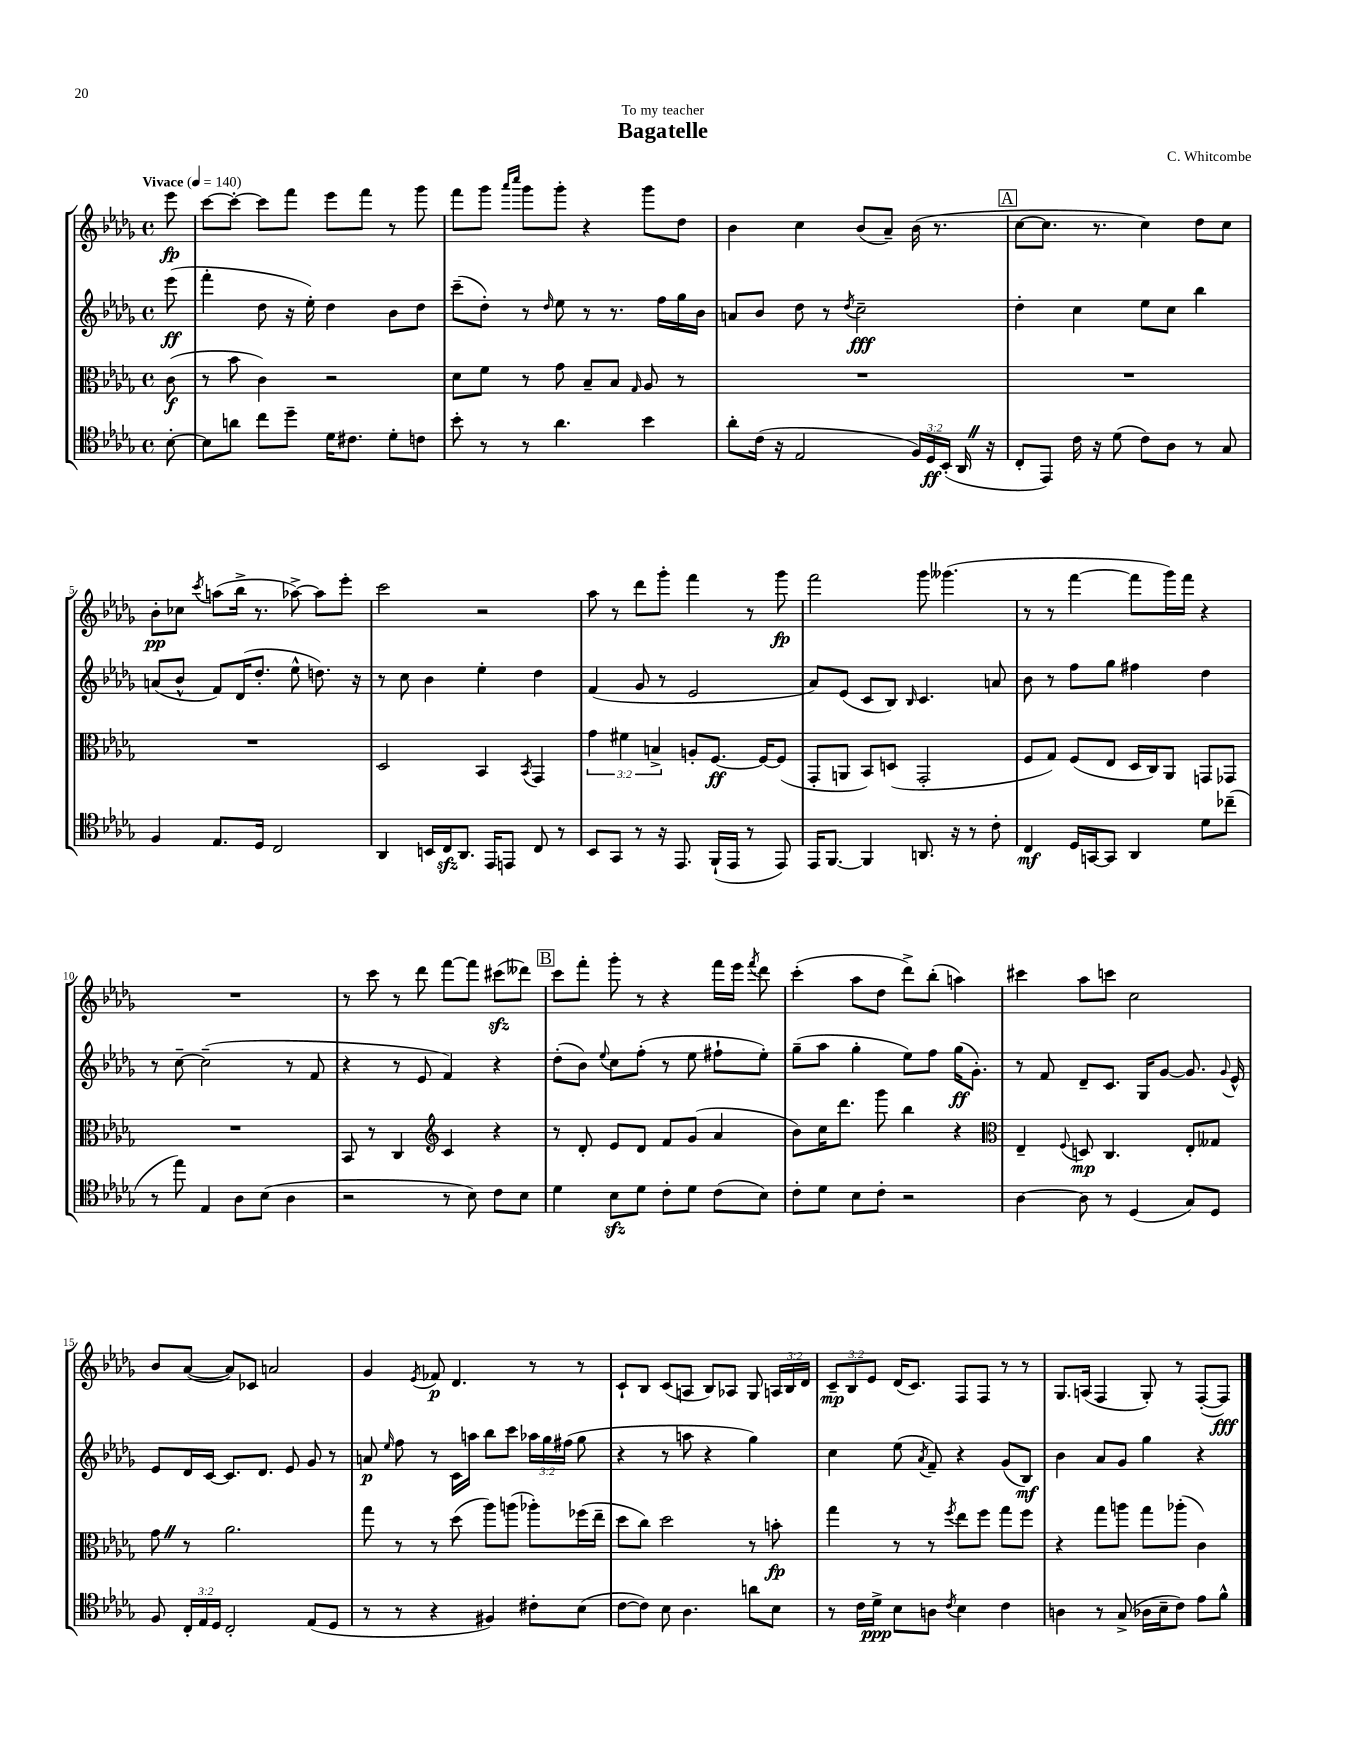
\header { title = "Bagatelle" composer = "C. Whitcombe" dedication = "To my teacher" }
<<
\new StaffGroup <<
\new Staff = "s0" {
    \clef treble \key des \major \defaultTimeSignature \time 4/4 \override Staff.TupletNumber.text = #tuplet-number::calc-fraction-text \partial 8 \tempo "Vivace" 4 = 140
    \autoBeamOff ees'''8\fp |
    c'''8[~ c'''8]~-. c'''8[ f'''8] ees'''8[ f'''8] r8 ges'''8 |
    f'''8[ ges'''8] \grace { aes'''16[ c''''16] } ges'''8[ ges'''8]-. r4 ges'''8[ des''8] |
    bes'4 c''4 bes'8[( aes'8]--) bes'16( r8. |
    \mark \markup { \box "A" } c''8[~ c''8.] r8. c''4) des''8[ c''8] |
    bes'8[-.\pp ces''8] \acciaccatura { c'''8 } a''8[( bes''16]-> r8. aes''8~->) aes''8[ ees'''8]-. |
    c'''2 r2 |
    aes''8 r8 des'''8[ ges'''8]-. f'''4 r8 ges'''8\fp |
    f'''2 ges'''8 geses'''4.( |
    r8 r8 f'''4~ f'''8[ ges'''16) f'''16] r4 |
    R1 |
    r8 c'''8 r8 des'''8 f'''8[~ f'''8] cis'''8[\sfz( deses'''8]) |
    \mark \markup { \box "B" } c'''8[ f'''8]-. ges'''8-. r8 r4 f'''16[ ees'''16] \acciaccatura { f'''8 } des'''8 |
    c'''4-.( aes''8[ des''8] des'''8[->) bes''8]-.( a''4) |
    cis'''4 aes''8[ c'''8] c''2 |
    bes'8[ aes'8]~( aes'8[) ces'8] a'2 |
    ges'4 \acciaccatura { ees'8 } fes'8\p des'4. r8 r8 |
    c'8[-! bes8] c'8[( a8] bes8[) aes8] ges8 \tuplet 3/2 { a16[ bes16 des'16] } |
    \tuplet 3/2 { c'8[--\mp bes8 ees'8] } des'16[( c'8.]) f8[ f8] r8 r8 |
    ges8.[ a16]( f4 ges8-.) r8 f8[~-.( f8]\fff) \bar "|." |
}
\new Staff = "s1" {
    \clef treble \key des \major \defaultTimeSignature \time 4/4 \override Staff.TupletNumber.text = #tuplet-number::calc-fraction-text \partial 8
    \autoBeamOff ees'''8\ff( |
    f'''4-. des''8 r16 ees''16-.) des''4 bes'8[ des''8] |
    c'''8[--( des''8]-.) r8 \grace { des''16 } ees''8 r8 r8. f''16[ ges''16 bes'16] |
    a'8[ bes'8] des''8 r8 \acciaccatura { des''8 } c''2--\fff |
    \mark \markup { \box "A" } des''4-. c''4 ees''8[ c''8] bes''4 |
    a'8[( bes'8]-^ f'8[) des'16( des''8.]-. ees''8-^ d''8.) r16 |
    r8 c''8 bes'4 ees''4-. des''4 |
    f'4( ges'8 r8 ees'2 |
    aes'8[) ees'8]( c'8[ bes8]) \grace { bes16 } c'4. a'8 |
    bes'8 r8 f''8[ ges''8] fis''4 des''4 |
    r8 c''8~-- c''2--( r8 f'8 |
    r4 r8 ees'8 f'4) r4 |
    \mark \markup { \box "B" } des''8[-.( bes'8]) \appoggiatura { ees''8 } c''8[ f''8]-.( r8 ees''8 fis''8[-! ees''8]-.) |
    ges''8[--( aes''8] ges''4-. ees''8[) f''8] ges''16[\ff( ges'8.]-.) |
    r8 f'8 des'8[-- c'8.] ges16[ ges'8]~ ges'8. \appoggiatura { ges'8 } ees'16-^ |
    ees'8[ des'16 c'16]~ c'8.[ des'8.] ees'8 ges'8 r8 |
    a'8\p \grace { ees''16 } f''8 r8 c'16[ a''16] bes''8[ c'''8] \tuplet 3/2 { aes''16[ ges''16 fis''16]( } ges''8 |
    r4 r8 a''8 r4 ges''4) |
    c''4 ees''8( \acciaccatura { aes'8 } f'8--) r4 ges'8[( bes8]\mf) |
    bes'4 aes'8[ ges'8] ges''4 r4 \bar "|." |
}
\new Staff = "s2" {
    \clef alto \key des \major \defaultTimeSignature \time 4/4 \override Staff.TupletNumber.text = #tuplet-number::calc-fraction-text \partial 8
    \autoBeamOff c'8\f( |
    r8 bes'8 c'4) r2 |
    des'8[ f'8] r8 ges'8 bes8[-- bes8] \grace { ges16 } aes8 r8 |
    R1 |
    \mark \markup { \box "A" } R1 |
    R1 |
    des2 bes,4 \acciaccatura { bes,8 } ges,4 |
    \tuplet 3/2 { ges'4 fis'4 b4-> } a8[-. f8.]~\ff f16[~ f8]( |
    ges,8[-. a,8] bes,8[) d8]( ges,2-. |
    f8[ ges8]) f8[( ees8] des16[ c16) aes,8] g,8[ ges,8] |
    R1 |
    bes,8 r8 c4 \clef treble c'4 r4 |
    \mark \markup { \box "B" } r8 des'8-. ees'8[ des'8] f'8[ ges'8]( aes'4 |
    bes'8[) c''16 des'''8.] ges'''8 bes''4 r4 |
    \clef alto ees4-- \appoggiatura { f8 } d8\mp c4. ees8[-. geses8] |
    ges'8 \once \override BreathingSign.text = \markup { \musicglyph "scripts.caesura.straight" } \breathe r8 aes'2. |
    ges''8 r8 r8 des''8( aes''8[) a''8]( aes''8[-.) fes''16( ees''16]-- |
    des''8[ c''8]) des''2 r8 b'8-.\fp |
    ges''4 r8 r8 \acciaccatura { f''8 } ees''8[ f''8] ges''8[ f''8] |
    r4 ges''8[ a''8] ges''8[ aes''8]-.( c'4) \bar "|." |
}
\new Staff = "s3" {
    \clef tenor \key des \major \defaultTimeSignature \time 4/4 \override Staff.TupletNumber.text = #tuplet-number::calc-fraction-text \partial 8
    \autoBeamOff bes8~-. |
    bes8[ a'8] c''8[ des''8]-- des'16[ cis'8.] des'8[-. c'8] |
    bes'8-. r8 r8 aes'4. bes'4 |
    aes'8[-. c'16]( r16 ees2 \tuplet 3/2 { f16[) des16\ff bes,16]-.( } aes,16 \once \override BreathingSign.text = \markup { \musicglyph "scripts.caesura.straight" } \breathe r16 |
    \mark \markup { \box "A" } c8[-. ees,8]) c'16 r16 des'8( c'8[) aes8] r8 ges8 |
    f4 ees8.[ des16] c2 |
    aes,4 b,16[ c16\sfz aes,8.] ees,16[ e,8] c8 r8 |
    bes,8[ ges,8] r8 r16 ees,8. f,16[-!( ees,16] r8 ees,8) |
    ees,16[ f,8.]~ f,4 a,8. r16 r8 c'8-. |
    c4\mf des16[ g,16~ g,8] aes,4 des'8[ ces''8]--( |
    r8 ees''8) ees4 aes8[ bes8]( aes4 |
    r2 r8 bes8) c'8[ bes8] |
    \mark \markup { \box "B" } des'4 bes8[\sfz des'8] c'8[-. des'8] c'8[( bes8]) |
    c'8[-. des'8] bes8[ c'8]-. r2 |
    aes4~ aes8 r8 des4( ges8[) des8] |
    f8 \tuplet 3/2 { c16[-. ees16 des16] } c2-. ees8[( des8] |
    r8 r8 r4 fis4) cis'8[-. bes8]( |
    c'8[~ c'8]) bes8 aes4. a'8[ bes8] |
    r8 c'16[ des'16]->\ppp bes8[ a8] \acciaccatura { c'8 } bes4 c'4 |
    a4 r8 ges8->( aes16[ bes16-- c'8]) ees'8[ f'8]-^ \bar "|." |
}
>>
>>
